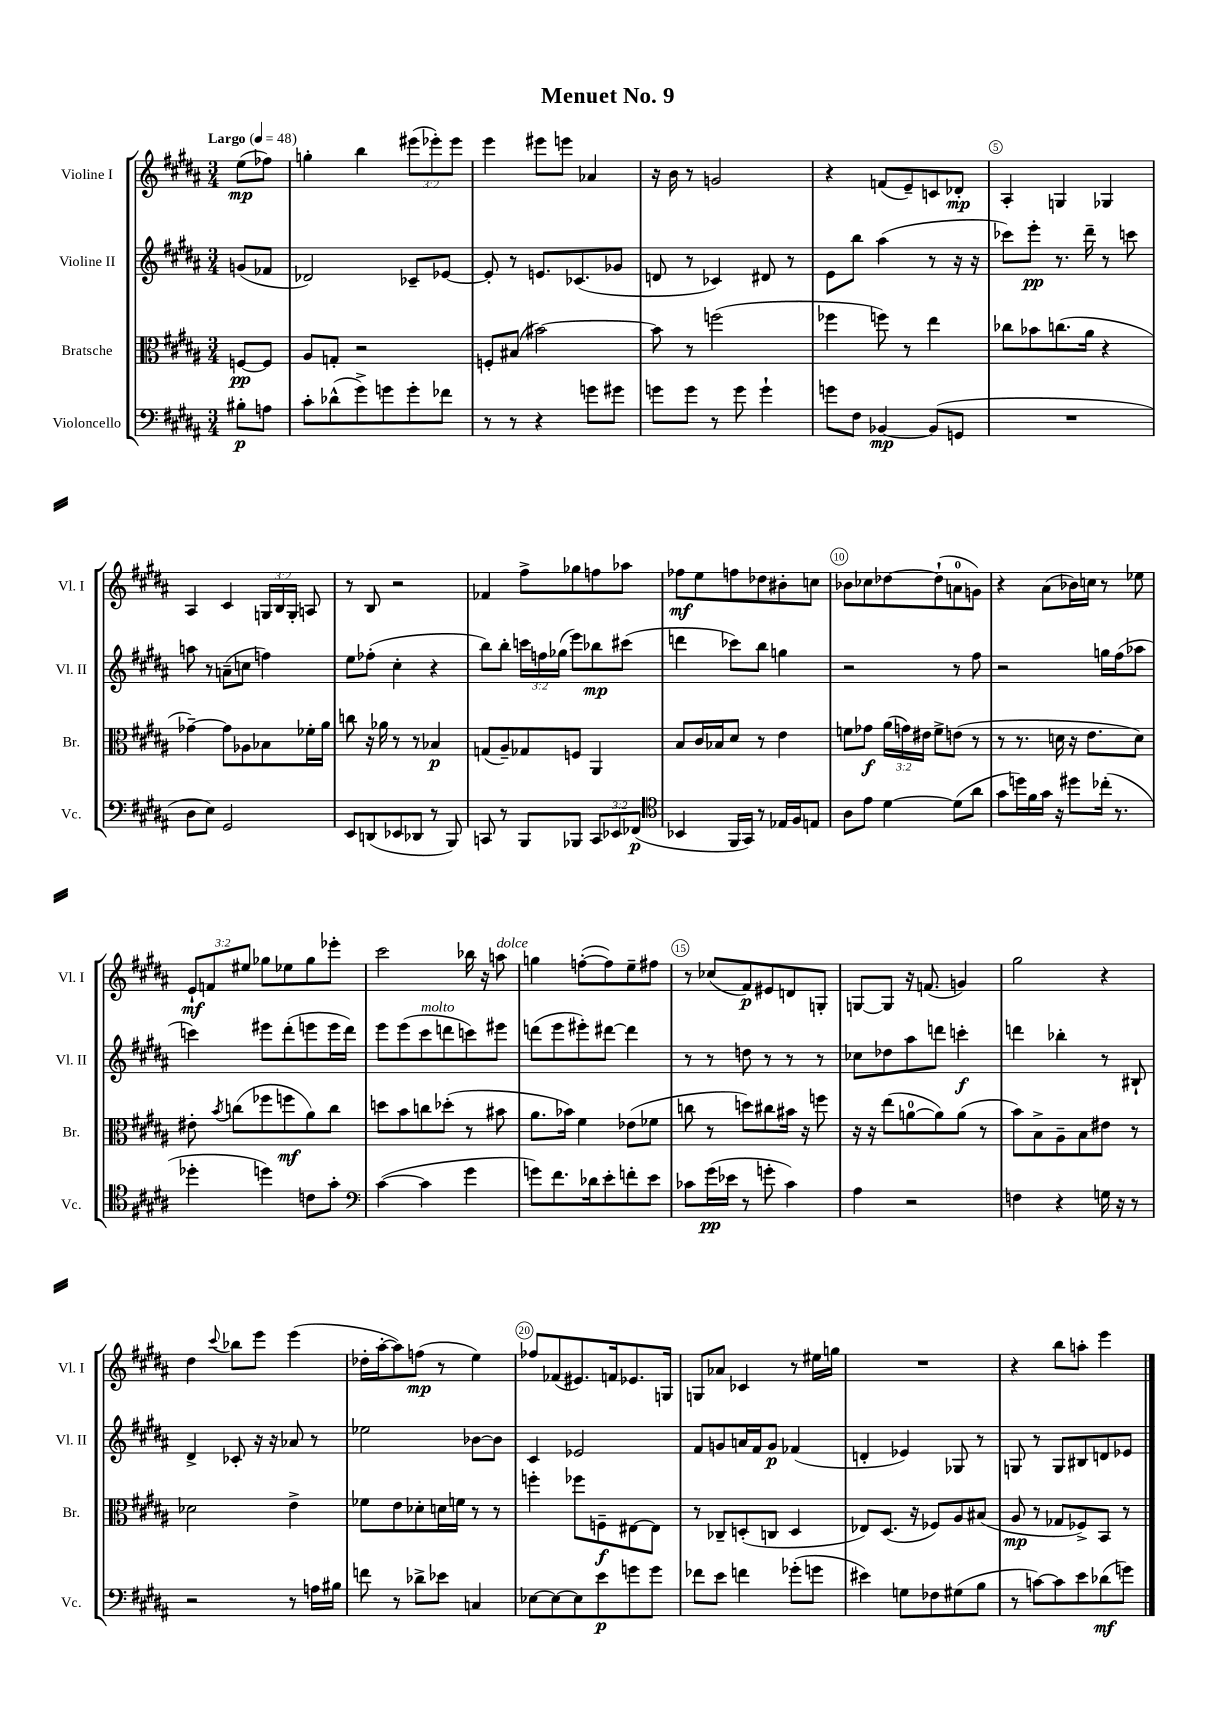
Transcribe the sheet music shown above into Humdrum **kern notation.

**kern	**kern	**kern	**kern
*staff4	*staff3	*staff2	*staff1
*clefF4	*clefC3	*clefG2	*clefG2
*k[f#c#g#d#a#]	*k[f#c#g#d#a#]	*k[f#c#g#d#a#]	*k[f#c#g#d#a#]
*M3/4	*M3/4	*M3/4	*M3/4
*MM48	*MM48	*MM48	*MM48
8B#'	[8F	(8g	(8ee
8A	8F]	8f-	8ff-)
=	=	=	=
8c#'	8A#	2d-)	4gg'
(8d-^^	8G'	.	.
8g#^)	2r	.	4bb
8g	.	.	.
8g'	.	8c-~	(12eee#
.	.	.	12eee-')
8f-	.	[8e-	.
.	.	.	12eee-
=	=	=	=
8r	8F'	8e-']	4eee
8r	(8B#	8r	.
4r	[2b#)	8.e	8eee#
.	.	.	8eee
.	.	(8.c-	.
8g	.	.	4a-
8g#	.	8g-	.
=	=	=	=
8g	8b#]	8d	16r
.	.	.	16b
8g	8r	8r	8r
8r	(2ff	4c-)	2g
8g	.	.	.
4g`	.	8d#	.
.	.	8r	.
=	=	=	=
8g	4ff-	8e	4r
8F#	.	8bb	.
[4BB-	8ff)	(4aa#	(8f
.	8r	.	8e~)
(8BB-]	4ee	8r	8c
8GG	.	16r	8d-'
.	.	16r	.
=	=	=	=
2.r	8cc-	8ccc-)	4A#'
.	8b-	8eee'	.
.	(8.cc	8.r	4G
.	16a#	16ddd#~	.
.	4r	8r	4G-
.	.	8ccc	.
=	=	=	=
8D#	[4g-~)	8aa	4A#
8E)	.	8r	.
2GG#	8g-]	(8a~	4c#
.	8A-	8cc	.
.	8B-	4ff)	24G
.	.	.	24B
.	.	.	24G'
.	16f-'	.	8A
.	16a#	.	.
=	=	=	=
8EE	8cc	8ee	8r
(8DD	16r	(8ff-'	8B
.	16a-	.	.
8EE-	8r	4cc#'	2r
8DD-	8r	.	.
8r	4B-	4r	.
8BBB)	.	.	.
=	=	=	=
8CC	(8G	8bb)	4f-
8r	8A#~)	8bb'	.
8BBB	8G-	24ccc	8ff#^
.	.	24ff	.
.	.	(24gg-	.
8BBB-	8F	8eee)	8gg-
12CC	4AA#	8bb-	8ff
12EE-	.	.	.
.	.	(8ccc#	8aa-
(12FF-	.	.	.
=	=	=	=
*clefC4	*	*	*
4BB-	8B	4ddd	8ff-
.	16c#	.	8ee
.	16B-	.	.
16FF#	8d#	8ccc-)	8ff
16GG#)	.	.	.
8r	8r	8bb	8dd-
16E-	4e	4gg	8b#'
16F#	.	.	.
8E	.	.	8cc
=	=	=	=
8A#	8f	2r	8b-
8e	8g-	.	8cc-
[4d#	(24a#	.	[8dd-
.	24g)	.	.
.	24e#	.	.
.	8f^	.	(8dd-`]
(8d#]	(8e	8r	8a
8a#	8r	8ff#	8g)
=	=	=	=
8g#	8r	2r	4r
16dd)	8.r	.	.
16f#	.	.	.
16g#	.	.	(8a#
16r	16d	.	.
8dd#	16r	.	16b-)
.	8.e	.	16cc
(16cc-'	.	16gg	8r
8.r	.	(16ff#	.
.	8d)	8aa-	8ee-
=	=	=	=
4dd-'	8e#'	4ccc)	12e`
.	.	.	12f
.	8qb	.	.
.	(8cc	.	.
.	.	.	12ee#
4dd)	8ff-	8eee#	8gg-
.	8ff	(8ddd#'	8ee-
8c	8a#)	8eee	8gg-
8g#'	8cc	16eee	8eee-'
.	.	16ddd#)	.
=	=	=	=
*clefF4	*	*	*
([4c#	8dd	8eee	2ccc#
.	8b	(8eee	.
4c#]	8cc	8ccc#	.
.	(8dd-'	8ddd	.
4g#	8r	8ccc)	16bb-
.	.	.	16r
.	8b#	8eee#	8aa
=	=	=	=
8g)	8.a#	(8ddd	4gg
8.f#	.	8eee	.
.	16b-)	.	.
.	4f#	8eee#')	([8ff'
16d-	.	.	.
8e'	.	[8ddd#	8ff])
8f'	(8e-	4ddd#]	8ee~
8e	8f-	.	8ff#
=	=	=	=
8c-	8cc	8r	8r
(16g#	8r	8r	(8cc-
16e-	.	.	.
8r	8dd)	8dd	8f#)
8g'	8cc#	8r	8e#
4c-)	16b#	8r	8d
.	16r	.	.
.	8ff	8r	8G'
=	=	=	=
4A#	16r	8cc-	[8G
.	16r	.	.
.	(8ee	8dd-	8G]
2r	[8a	8aa#	16r
.	.	.	(8.f
.	8a])	8ddd	.
.	(8a	4ccc'	4g)
.	8r	.	.
=	=	=	=
4F	8b)	4ddd	2gg#
.	8B^	.	.
4r	8A#~	4bb-'	.
.	8B	.	.
16G	8e#	8r	4r
16r	.	.	.
8r	8r	8B#`	.
=	=	=	=
2r	2d-	4d#^	4dd#
.	.	.	8qqccc#
.	.	8c-'	8bb-
.	.	16r	8eee
.	.	16r	.
8r	4e^	8a-	(4eee
16A	.	8r	.
16B#	.	.	.
=	=	=	=
8f	8f-	2ee-	16dd-'
.	.	.	[16aa#'
8r	8e	.	8aa#])
8d-^	8d-'	.	(8ff
8e-	16d	.	8r
.	16f	.	.
4C	8r	[8b-	4ee)
.	8r	8b-]	.
=	=	=	=
[8E-	4ff'	4c#	8ff-
8E-_	.	.	(8f-
8E-]	8ff-	2e-	8.e#)
8e	8F~	.	.
.	.	.	16f
8g	[8E#	.	8.e-
8g	8E#]	.	.
.	.	.	16G
=	=	=	=
8f-	8r	8f#	8G
8e	8C-~	8g	8a-
4f	(8D'	16a	4c-
.	.	16f#	.
.	8C	8g	.
(8g-'	4D	(4f-	8r
8g	.	.	16ee#
.	.	.	16gg
=	=	=	=
4e#)	8E-)	4d'	2.r
.	(8.D#	.	.
8G	.	4e-)	.
.	16r	.	.
8F-	8F-)	.	.
(8G#	8A#	8G-	.
8B	(8B#	8r	.
=	=	=	=
8r	8A#	8G	4r
[8c)	8r	8r	.
8c]	8G-	8G	8bb
8e	8F-^)	8B#	8aa'
(8d-	8BB	8d	4eee
8g)	8r	8e-	.
==	==	==	==
*-	*-	*-	*-
